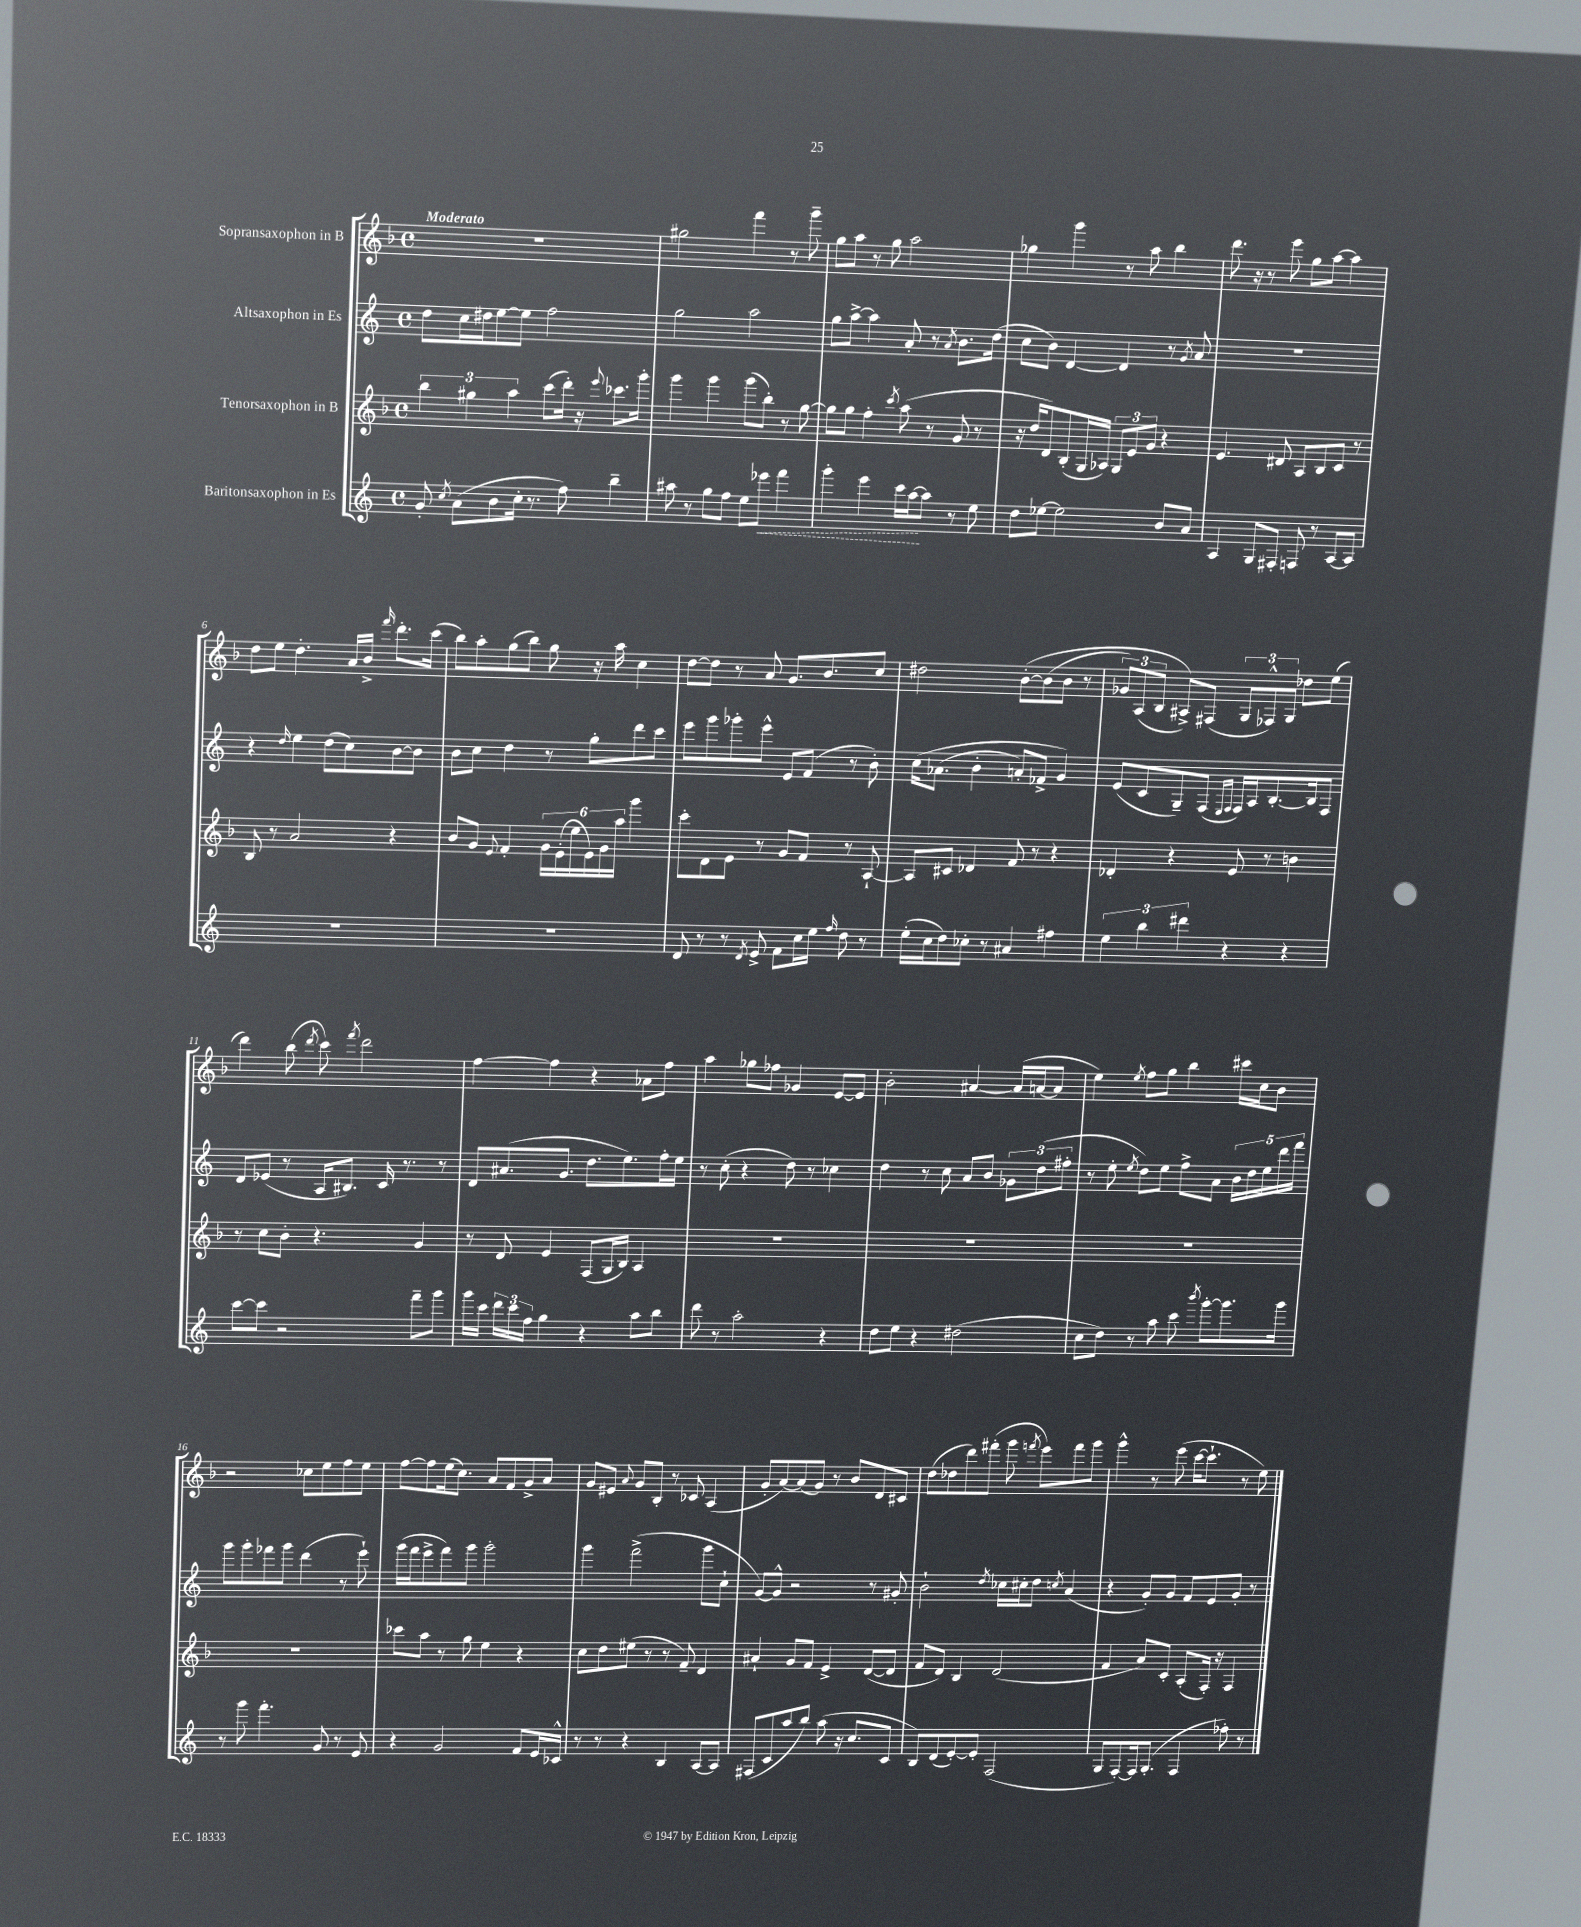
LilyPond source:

<<
\new StaffGroup <<
\new Staff = "s0" \with { instrumentName = "Sopransaxophon in B" } {
    \clef treble \key f \major \defaultTimeSignature \time 4/4 \tempo "Moderato"
    \autoBeamOff R1 |
    gis''2 f'''4 r8 g'''8-- |
    g''8[ a''8] r8 g''8 a''2 |
    ges''4 g'''4 r8 a''8 bes''4 |
    d'''8. r16 r8 e'''8 g''8[ a''8]~ a''4 |
    d''8[ e''8] d''4.-. a'16[ bes'16]-> \grace { f'''16 } d'''8.[-. c'''16]( |
    bes''8[) a''8-. g''8( bes''8]) g''8 r16 a''16 c''4 |
    d''8[~ d''8] r8 a'8 g'8.[ bes'8. c''8] |
    dis''2 bes'8[~-.\( bes'8( bes'8] r8 |
    \tuplet 3/2 { ges'8[) a8( bes8] } ais8[->)\) fis8]( \tuplet 3/2 { g8[ fes8-^) g8] } des''8[ e''8]( |
    d'''4) bes''8( \acciaccatura { d'''8 } c'''8) \acciaccatura { f'''8 } d'''2 |
    f''4~ f''4 r4 aes'8[ f''8] |
    a''4 ges''8[ fes''8] ges'4 e'8[~ e'8] |
    bes'2-. ais'4~ ais'16[( a'16~ a'8] |
    e''4) \acciaccatura { e''8 } f''8[ g''8] bes''4 cis'''16[ c''16 bes'8] |
    r2 ces''8[ e''8 f''8 e''8] |
    f''8[~ f''8 e''16( c''8.]) a'8[ f'8 g'8-> a'8] |
    g'8[ eis'8] \appoggiatura { a'8 } g'8[ bes8]-. r8 ces'8 a4( |
    g'8[-. a'8~) a'8( g'8]) r8 bes'8[ d'8 cis'8] |
    d''8[( des''8 d'''8) fis'''8]-.( g'''8 \acciaccatura { f'''8 } e'''8[) f'''8 g'''8] |
    g'''4-^ r8 e'''8( c'''16[~ c'''8.]-! r8 e''8) \bar "|." |
}
\new Staff = "s1" \with { instrumentName = "Altsaxophon in Es" } {
    \clef treble \key c \major \defaultTimeSignature \time 4/4
    \autoBeamOff d''8[ c''16 dis''16 e''8~ e''8] f''2 |
    g''2 a''2 |
    g''8[ a''8]~-> a''4 a'8-. r8 \acciaccatura { a'8 } b'8.[ d''16]( |
    c''8[ b'8]) d'4~ d'4 r8 \acciaccatura { g'8 } a'8 |
    R1 |
    r4 \grace { d''16 } e''4 d''8[( c''8) b'8~ b'8] |
    b'8[ c''8] d''4 r8 g''8[-. d'''8 c'''8] |
    e'''8[ g'''8 ges'''8-. e'''8]-^ e'8[ f'8]( r8 b'8-.) |
    c''16[\( aes'8.]( b'4-. a'8[-.) fes'8]-> g'4\) |
    e'8[( c'8 g8--) f8]( \grace { e16[ f16] } f16[) a16 b8.~-. b16 f8] |
    d'8[ ees'8]( r8 a16[ bis8.]) c'16 r8. r8 |
    d'8[ ais'8.( g'8.] d''8.[ e''8.) f''16-. e''16] |
    r8 c''8-.( r4 d''8) r8 ces''4 |
    d''4 r8 c''8 a'8[ b'8] \tuplet 3/2 { ges'8[ d''8( fis''8]-. } |
    r8 e''8-. \acciaccatura { e''8 } d''8[) e''8] f''8[-> a'8] \tuplet 5/4 { b'16[ d''16 e''16 d'''16 f'''16] } |
    g'''8[ g'''8-. fes'''8 g'''8] d'''4( r8 e'''8-!) |
    g'''16[( f'''16 e'''8-> f'''8) g'''8] g'''2-. |
    g'''4 f'''2->( g'''8[ c''8]-! |
    g'8[~) g'8]-^ r2 r8 gis'8-. |
    b'2-! \acciaccatura { d''8 } ces''16[ cis''16-. d''8] \acciaccatura { c''8 } a'4( |
    r4 g'8[-.) g'8] f'8[ e'8 g'8]-. r8 \bar "|." |
}
\new Staff = "s2" \with { instrumentName = "Tenorsaxophon in B" } {
    \clef treble \key f \major \defaultTimeSignature \time 4/4
    \autoBeamOff \tuplet 3/2 { bes''4 gis''4 a''4 } c'''8[( d'''16]-.) r16 \appoggiatura { e'''8 } ces'''8.[ g'''16]-. |
    g'''4 g'''4 g'''8[( bes''8]-.) r8 g''8~ |
    g''8[ g''8] f''4-. \acciaccatura { c'''8 } a''8( r8 g'8 r8 |
    r16 d''16[ d'8) bes8-.( g16 aes16]) \tuplet 3/2 { g8[ e'8 g'8] } r4 |
    e'4. dis'8 a8[ bes8 c'8] r8 |
    bes8 r8 a'2 r4 |
    bes'8[ g'8] \appoggiatura { e'8 } f'4-. \tuplet 6/4 { g'16[ e'16-.( e''16 e'16) g'16 a''16] } g'''4 |
    c'''8[-. d'8 e'8] r8 g'8[ f'8] r8 a8~-! |
    a8[ cis'8] des'4 f'8 r8 r4 |
    des'4-. r4 e'8 r8 b'4 |
    r8 c''8[ bes'8]-. r4. g'4 |
    r8 d'8 e'4 f8[( g16 bes16]) a4 |
    R1 |
    R1 |
    R1 |
    R1 |
    ces'''8[ a''8] r8 g''8 e''4 r4 |
    c''8[ d''8 eis''8]( r8 r8 f'8--) d'4 |
    ais'4-! g'8[ f'8] e'4-> d'8[~( d'8] |
    f'8[ d'8]) bes4 d'2( |
    f'4 a'8[) c'8]-. a8[-.( f16]-.) r16 f4 \bar "|." |
}
\new Staff = "s3" \with { instrumentName = "Baritonsaxophon in Es" } {
    \clef treble \key c \major \defaultTimeSignature \time 4/4
    \autoBeamOff g'8-. \acciaccatura { c''8 } a'8[( b'8 c''16]-. r8. f''8) b''4-- |
    ais''8 r8 g''8[ f''8] e''8[ \once \override Hairpin.style = #'dashed-line ees'''8]\< f'''4 |
    g'''4-. e'''4 c'''16[ a''16~\! a''8] r8 e''8 |
    d''8[ ees''8]~ ees''2 b'8[ a'8] |
    a4 g8[ fis8]-. f8 r8 a8[~ a8] |
    R1 |
    R1 |
    d'8 r8 r8 \acciaccatura { d'8 } e'8-> f'8[ c''16 e''16] \grace { f''16 } d''8 r8 |
    e''16[-.( c''16 d''8) ces''8]-. r8 ais'4 fis''4 |
    \tuplet 3/2 { e''4 b''4 dis'''4 } r4 r4 |
    c'''8[~ c'''8] r2 f'''8[-- g'''8] |
    g'''16[ c'''16] \tuplet 3/2 { d'''16[ c'''16 f''16] } g''4 r4 a''8[ b''8] |
    d'''8 r8 a''2-. r4 |
    d''8[ e''8] r4 dis''2( |
    c''8[ d''8]) r8 a''8 c'''8 \acciaccatura { b'''8 } g'''8[~-. g'''8. g'''16] |
    r8 g'''8 f'''4.-. g'8 r8 e'8 |
    r4 g'2 f'8[ e'16 ces'16]-^ |
    r8 r8 r4 b4 a8[~ a8] |
    fis8[( c'8 a''8 b''8]) a''8( r16 c''8.[ c'8] |
    b8[) d'8( e'8~-.) e'8]-. f2( |
    g8[ f8~-.) f16 g8.]-.( f4 fes''8-.) r8 \bar "|." |
}
>>
>>
